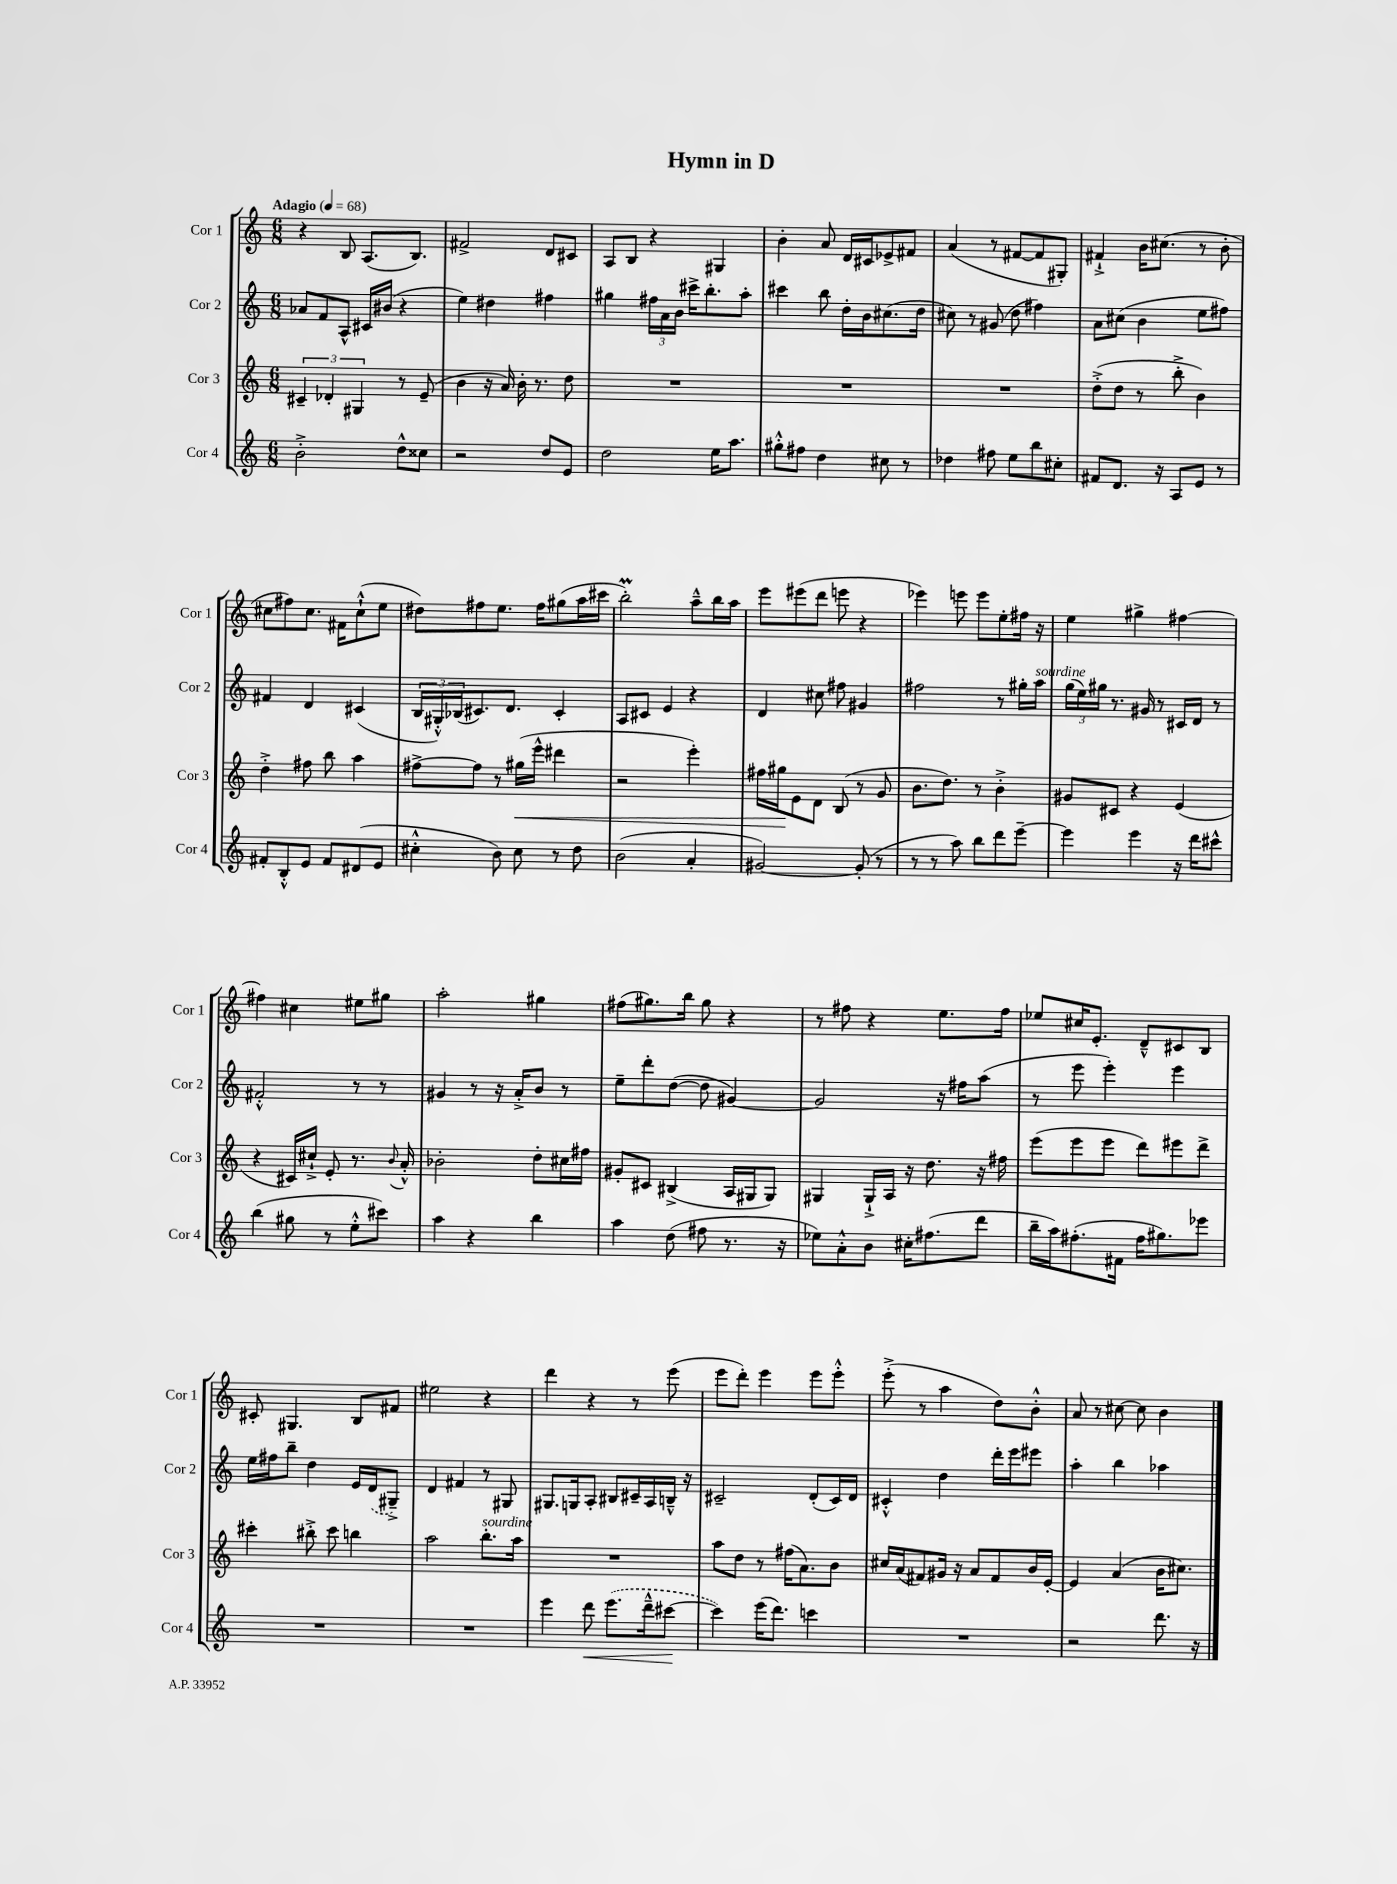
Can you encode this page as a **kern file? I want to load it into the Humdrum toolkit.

**kern	**dynam	**kern	**dynam	**kern	**kern
*part4	*part4	*part3	*part3	*part2	*part1
*staff4	*staff4	*staff3	*staff3	*staff2	*staff1
*I"Cor 4	*	*I"Cor 3	*	*I"Cor 2	*I"Cor 1
*I'Cor 4	*	*I'Cor 3	*	*I'Cor 2	*I'Cor 1
*clefG2	*	*clefG2	*	*clefG2	*clefG2
*k[]	*	*k[]	*	*k[]	*k[]
*M6/8	*	*M6/8	*	*M6/8	*M6/8
*MM68	*	*MM68	*	*MM68	*MM68
=1	=1	=1	=1	=1	=1
!	!	!	!	!	!LO:TX:a:B:t=Adagio
2b'^\	.	6c#X~/	.	8a-X/L	4r
.	.	.	.	8f/	.
.	.	6d-X'/	.	.	.
.	.	.	.	8A^^/J	8B/
.	.	6G#X/	.	.	.
.	.	.	.	16c#X/LL	(8.A/L
.	.	.	.	(16b#X/JJ	.
8dd^^\L	.	8r	.	4r	.
.	.	.	.	.	8.B/J)
8cc##X\J	.	(8e~/	.	.	.
=2	=2	=2	=2	=2	=2
2r	.	4b\	.	4ee\)	2f#X^/
.	.	16r	.	4dd#X\	.
.	.	16a/)	.	.	.
.	.	16b'\	.	.	.
.	.	8.r	.	.	.
8dd/L	.	.	.	4ff#X\	8d/L
8e/J	.	8dd\	.	.	8c#X/J
=3	=3	=3	=3	=3	=3
2dd\	.	2.r	.	4gg#X\	8A/L
.	.	.	.	.	8B/J
.	.	.	.	24ff#X\LL	4r
.	.	.	.	24a\	.
.	.	.	.	24b\JJ	.
.	.	.	.	16ccc#X^\KL	.
.	.	.	.	8.bb'\	.
16ee\KL	.	.	.	.	4G#X/
8.aa\J	.	.	.	.	.
.	.	.	.	8aa'\J	.
=4	=4	=4	=4	=4	=4
8gg#X'^^\L	.	2.r	.	4ccc#X\	4b'\
8ff#X\J	.	.	.	.	.
4dd\	.	.	.	8bb\	8a/
.	.	.	.	16dd'\LL	16d/LL
.	.	.	.	16b\J	16c#X/J
8cc#X\	.	.	.	(8.cc#X\	8e-X^/
8r	.	.	.	.	8f#X/J
.	.	.	.	16dd\Jk	.
=5	=5	=5	=5	=5	=5
4dd-X\	.	2.r	.	8cc#X\)	(4a/
.	.	.	.	8r	.
8ff#X\	.	.	.	(8g#X/	8r
8ee\L	.	.	.	8dd\	[8f#X/L
8bb\	.	.	.	4ff#X\)	8f#/]
8cc#X'\J	.	.	.	.	8G#X'/J)
=6	=6	=6	=6	=6	=6
8f#X/L	.	(8dd'^\L	.	8a\L	4f#X`^/
8.d/J	.	8dd\J	.	(8cc#X\J	.
.	.	8r	.	4b\	16b\KL
16r	.	.	.	.	(8.cc#X\J
8A/L	.	8bb'^\	.	.	.
8e/J	.	4b\)	.	8ee\L	8r
8r	.	.	.	8ff#X\J)	8b'\
!!LO:LB:g=z
=7	=7	=7	=7	=7	=7
8f#X'/L	.	4dd'^\	.	4f#X/	8cc#X\L
8B'^^/	.	.	.	.	8ff#X\)
8e/J	.	8ff#X\	.	4d/	8.cc#\J
8f#/L	.	8bb\	.	.	.
.	.	.	.	.	16f#X\KL
(8d#X/	.	4aa\	.	(4c#X/	(8cc#`^^\
8e/J	.	.	.	.	8ee\J
=8	=8	=8	=8	=8	=8
4cc#X'^^\	.	[8ff#X^\L	.	24B/LL	8dd#X\L)
.	.	.	.	24G#X'^^/)	.
.	.	.	.	(24B-X/J	.
.	.	8ff#\J]	.	8.c#X/)	8ff#X\
8b\)	.	8r	.	.	8.ee\J
.	.	.	.	8.d/J	.
!	!	!	!LO:HP:b	!	!
8cc#\	.	(16gg#X\LL	<	.	.
.	.	16eee^^\JJ	.	.	16ff#\KL
8r	.	4ddd#X\	.	4c#'/	(8gg#X\
8dd\	.	.	.	.	16aa\L
.	.	.	.	.	16ccc#X\JJ
=9	=9	=9	=9	=9	=9
(2b\	.	2r	.	8A/L	2bbm'\)
.	.	.	.	8c#X/J	.
.	.	.	.	4e/	.
4a'/	.	4eee'\)	.	4r	8aa~^^\L
.	.	.	.	.	16bb\L
.	.	.	.	.	16aa\JJ
=10	=10	=10	=10	=10	=10
[2g#X/)	.	16ff#X\LL	.	4d/	8eee\L
.	.	16gg#X\J	.	.	.
.	.	8e\	[	.	(8eee#X\
.	.	8d\J	.	8cc#X\	8ddd\J
.	.	(8B/	.	8ff#X\	8eeen\
(8g#'/]	.	8r	.	4g#X/	4r
8r	.	8g/	.	.	.
=11	=11	=11	=11	=11	=11
8r	.	8.b\L	.	2ff#X\	4eee-X\)
8r	.	.	.	.	.
.	.	8.dd\J)	.	.	.
8aa\)	.	.	.	.	8eeen\
8bb\L	.	8r	.	.	8eee\L
8ddd\	.	4b'^\	.	8r	8ee'\
[8eee~\J	.	.	.	16gg#X'\LL	16ff#X\Jk
!	!	!	!	!LO:TX:a:i:t=sourdine	!
.	.	.	.	16aa\JJ	16r
=12	=12	=12	=12	=12	=12
4eee\]	.	8g#X/L	.	(24gg\LL	4ee\
.	.	.	.	24ee\)	.
.	.	.	.	24gg#X\JJ	.
.	.	8c#X/J	.	8.r	.
4eee\	.	4r	.	.	4gg#X^\
.	.	.	.	16g#X/	.
.	.	.	.	8r	.
16r	.	(4e/	.	16c#X/LL	[4ff#X\
16ddd\KL	.	.	.	16d/JJ	.
8ccc#X^^\J	.	.	.	8r	.
!!LO:LB:g=z
=13	=13	=13	=13	=13	=13
(4bb\	.	4r	.	2f#X'^^/	4ff#X\]
8gg#X\	.	16c#X/LL)	.	.	4cc#X\
.	.	16cc#X`^/JJ	.	.	.
8r	.	8e'/	.	.	.
8ee'^^\L	.	8.r	.	8r	8ee#X\L
8ccc#X\J)	.	.	.	8r	8gg#X\J
.	.	8qqb/	.	.	.
.	.	16a'^^/	.	.	.
=14	=14	=14	=14	=14	=14
4aa\	.	2b-X'\	.	4g#X/	2aa'\
4r	.	.	.	8r	.
.	.	.	.	16r	.
.	.	.	.	16a'^/KL	.
4bb\	.	8dd'\L	.	8b/J	4gg#X\
.	.	16cc#X\L	.	8r	.
.	.	16ff#X\JJ	.	.	.
=15	=15	=15	=15	=15	=15
4aa\	.	8g#X'/L	.	8ee~\L	(8ff#X\L
.	.	8c#X/J	.	8ddd'\	8.gg#X\)
(8dd\	.	(4B#X^/	.	([8dd\J	.
.	.	.	.	.	16bb\Jk
8ff#X\	.	.	.	8dd\]	8gg#\
8.r	.	16A/LL	.	[4g#X/)	4r
.	.	16G#X/J	.	.	.
.	.	8G#/J)	.	.	.
16r	.	.	.	.	.
=16	=16	=16	=16	=16	=16
8ee-X\L)	.	4G#X/	.	2g#/]	8r
8a'^^\	.	.	.	.	8ff#X\
8b\J	.	16G#`^/LL	.	.	4r
.	.	16A/JJ	.	.	.
16cc#X'\KL	.	16r	.	.	.
(8.ff#X\	.	8.dd\	.	.	.
.	.	.	.	16r	8.ee\L
.	.	.	.	16ff#X\KL	.
8ddd\J	.	16r	.	(8aa\J	.
.	.	16ff#X\	.	.	16ff#\Jk
=17	=17	=17	=17	=17	=17
16bb~\LL	.	(8eee\L	.	8r	8ee-X/L
16aa\J)	.	.	.	.	.
(8.ff#X'\	.	8eee\	.	8eee\	16cc#X/K
.	.	.	.	.	8.e'/J
.	.	8eee\J	.	4eee'\)	.
16f#X\Jk	.	.	.	.	.
16ff#\KL	.	8ddd\L)	.	.	8d~^^/L
8.gg#X\)	.	.	.	.	.
.	.	8eee#X\	.	4eee\	8c#X/
8eee-X\J	.	8ddd^\J	.	.	8B/J
!!LO:LB:g=z
=18	=18	=18	=18	=18	=18
2.r	.	4ccc#X'\	.	16ee\LL	8c#X'/
.	.	.	.	16ff#X\J	.
.	.	.	.	8bb~\J	4.G#X/
.	.	8bb#X'^\	.	4dd\	.
.	.	8ccc#\	.	.	.
.	.	4bbn\	.	16e/LL	8B/L
.	.	.	.	(16d/J	.
.	.	.	.	8G#X~^/J)	8f#X/J
=19	=19	=19	=19	=19	=19
2.r	.	2aa\	.	4d/	2ee#X\
.	.	.	.	4f#X/	.
!	!	!LO:TX:a:i:t=sourdine	!	!	!
.	.	8.bb'\L	.	8r	4r
.	.	.	.	8G#X/	.
.	.	16aa\Jk	.	.	.
=20	=20	=20	=20	=20	=20
4eee\	.	2.r	.	8.G#X/L	4ddd\
.	.	.	.	16Gn/k	.
!	!LO:HP:b	!	!	!	!
8ddd\	<	.	.	8A'/J	4r
(8.eee\L	.	.	.	8B#X/L	.
.	.	.	.	16c#X~/L	8r
16ddd~^^\k	.	.	.	16A/	.
[8ccc#X\J	.	.	.	16Bn~^^/JJ	(8eee\
.	.	.	.	16r	.
.	[	.	.	.	.
=21	=21	=21	=21	=21	=21
4ccc#\])	.	8aa\L	.	2c#X~/	8eee\L
.	.	8dd\J	.	.	8ddd'\J)
(16eee\KL	.	8r	.	.	4eee\
8.ddd\J)	.	.	.	.	.
.	.	(16ff#X\KL	.	.	.
.	.	8.a\)	.	.	.
4cccn\	.	.	.	(8d'/L	8eee\L
.	.	8b\J	.	16c#/L)	8eee'^^\J
.	.	.	.	16d/JJ	.
=22	=22	=22	=22	=22	=22
2.r	.	16cc#X/LL	.	4c#X'^^/	(8eee'^\
.	.	(16a/J	.	.	.
.	.	8f#X/)	.	.	8r
.	.	16g#X/Jk	.	4dd\	4aa\
.	.	16r	.	.	.
.	.	8a/L	.	.	.
.	.	8f#/	.	16ddd'\LL	8dd\L)
.	.	.	.	16eee\J	.
.	.	16b/L	.	8eee#X\J	8b'^^\J
.	.	[16e'/JJ	.	.	.
=23	=23	=23	=23	=23	=23
2r	.	4e/]	.	4aa'\	8a/
.	.	.	.	.	8r
.	.	(4a/	.	4bb\	[8cc#X\
.	.	.	.	.	8cc#\]
8.ddd\	.	16b\KL	.	4aa-X\	4b\
.	.	8.cc#X\J)	.	.	.
16r	.	.	.	.	.
==	==	==	==	==	==
*-	*-	*-	*-	*-	*-
